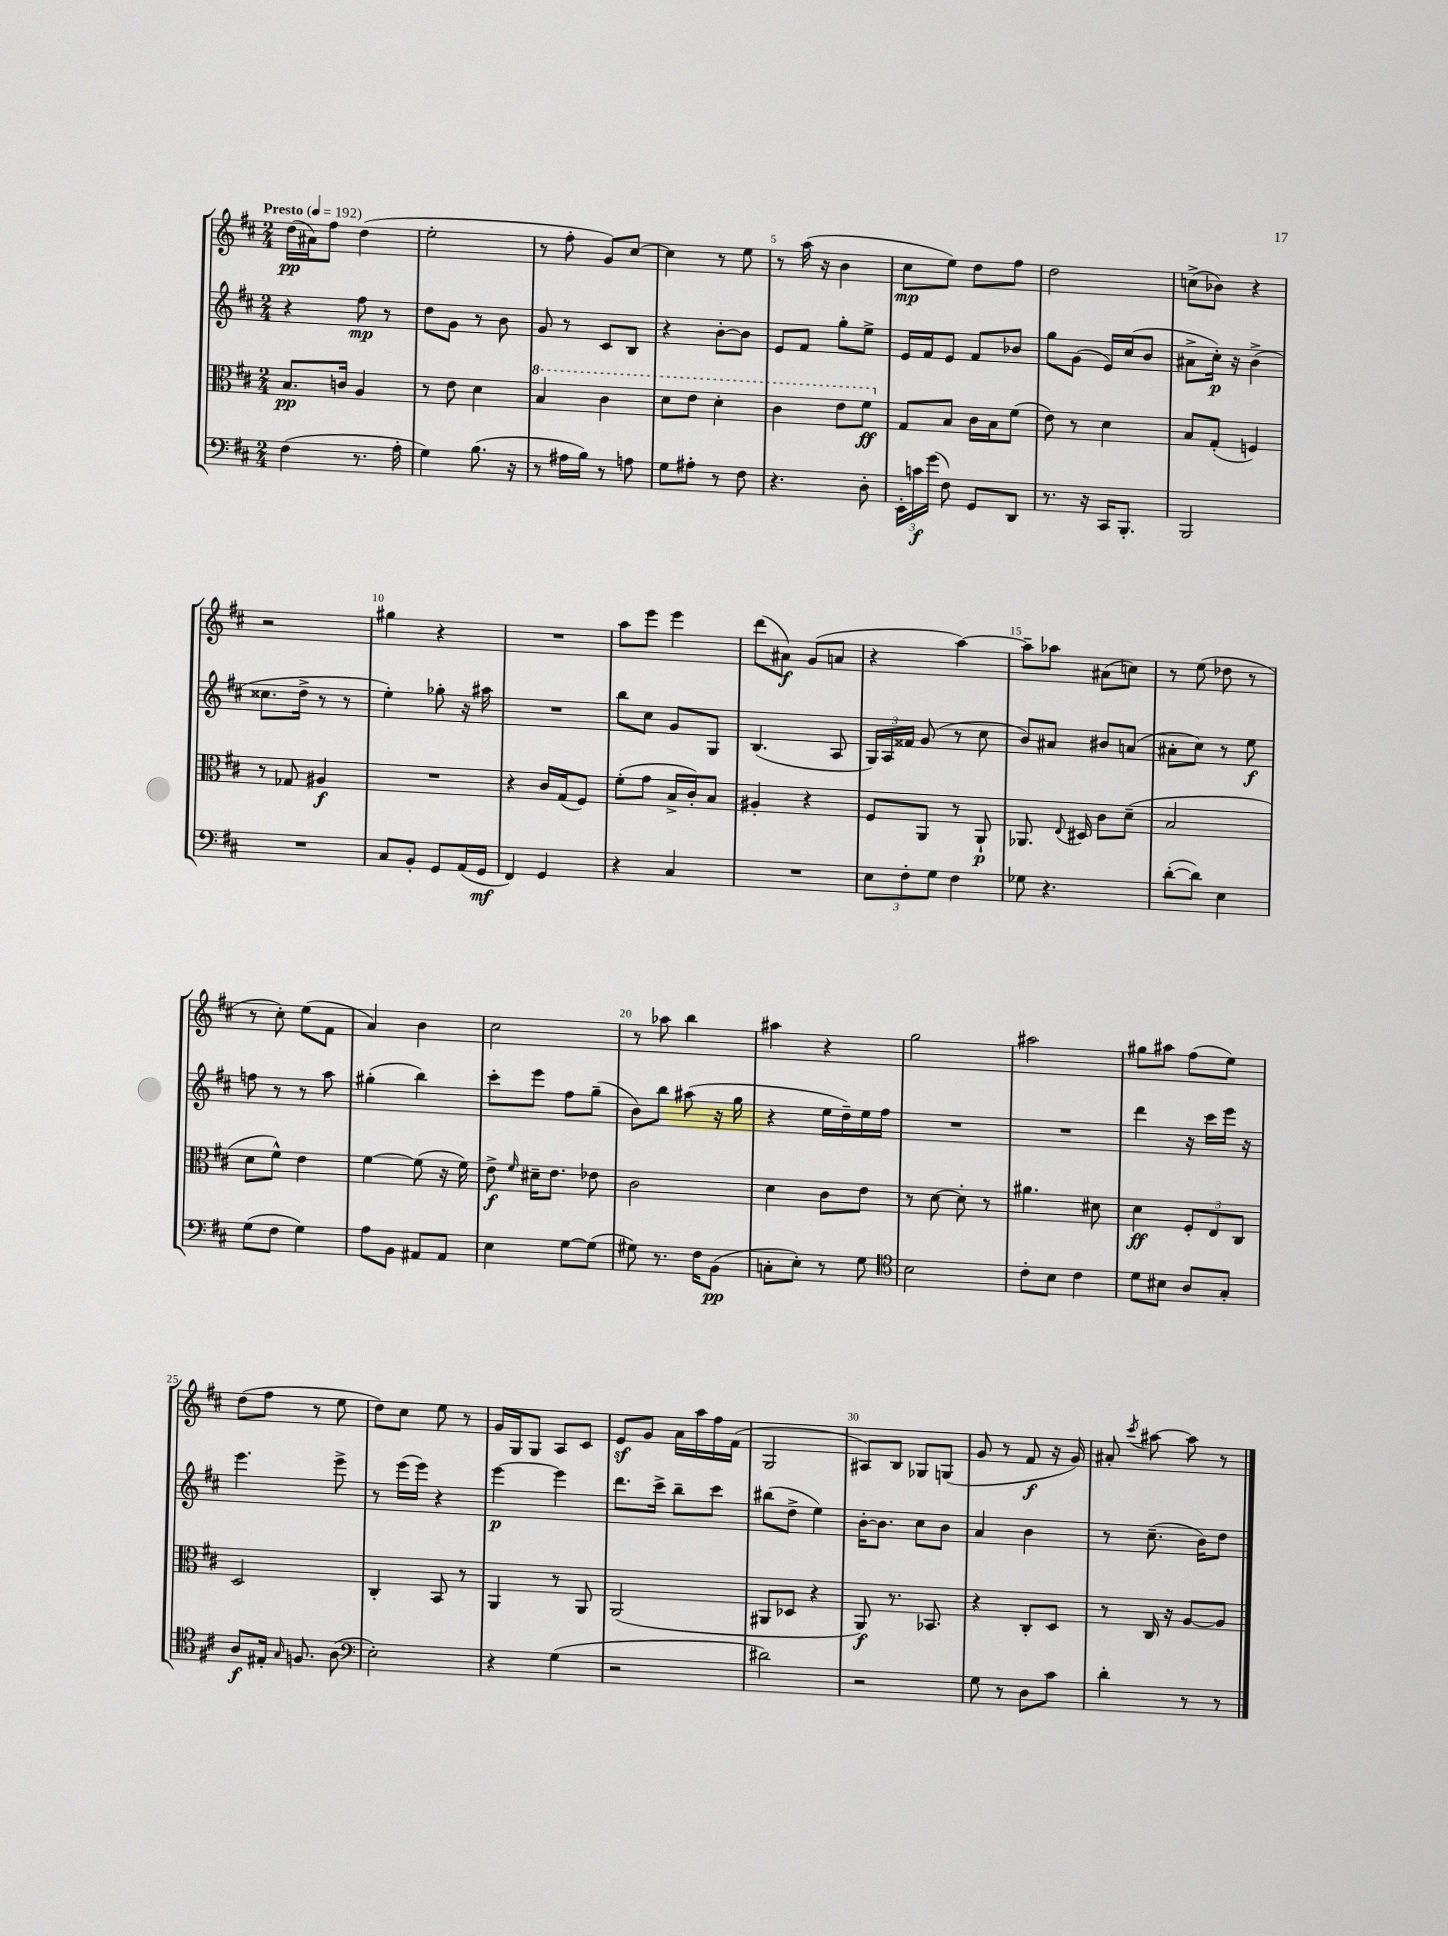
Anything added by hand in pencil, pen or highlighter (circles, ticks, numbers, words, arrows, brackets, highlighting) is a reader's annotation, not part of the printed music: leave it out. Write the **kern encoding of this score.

**kern	**dynam	**kern	**dynam	**kern	**dynam	**kern	**dynam
*part4	*part4	*part3	*part3	*part2	*part2	*part1	*part1
*staff4	*staff4	*staff3	*staff3	*staff2	*staff2	*staff1	*staff1
*clefF4	*	*clefC3	*	*clefG2	*	*clefG2	*
*k[f#c#]	*	*k[f#c#]	*	*k[f#c#]	*	*k[f#c#]	*
*M2/4	*	*M2/4	*	*M2/4	*	*M2/4	*
*MM192	*	*MM192	*	*MM192	*	*MM192	*
=1	=1	=1	=1	=1	=1	=1	=1
!	!	!	!	!	!	!LO:TX:a:B:t=Presto	!
(4F#\	.	8.B/L	pp	4r	.	(16dd\LL	pp
.	.	.	.	.	.	16a#X\J)	.
.	.	.	.	.	.	8ff#\J	.
.	.	16cn/Jk	.	.	.	.	.
8.r	.	4A/	.	8ff#\	mp	(4dd\	.
.	.	.	.	8r	.	.	.
16A'\	.	.	.	.	.	.	.
=2	=2	=2	=2	=2	=2	=2	=2
4G\)	.	8r	.	8dd\L	.	2ee'\	.
.	.	8e\	.	8g\J	.	.	.
(8.B\	.	4d\	.	8r	.	.	.
.	.	.	.	8b\	.	.	.
16r	.	.	.	.	.	.	.
=3	=3	=3	=3	=3	=3	=3	=3
*	*	*8va	*	*	*	*	*
8r	.	4b/	.	8g/	.	8r	.
16A#X\LL	.	.	.	8r	.	8ff#'\	.
16B\JJ)	.	.	.	.	.	.	.
8r	.	4cc#\	.	8c#/L	.	8g/L)	.
8An\	.	.	.	8B/J	.	[8cc#/J	.
=4	=4	=4	=4	=4	=4	=4	=4
8G\L	.	8dd\L	.	4r	.	4cc#\]	.
8A#X'\J	.	8ee\J	.	.	.	.	.
8r	.	4dd'\	.	[8b'\L	.	8r	.
8F#\	.	.	.	8b\J]	.	8ee\	.
=5	=5	=5	=5	=5	=5	=5	=5
4.r	.	4cc#\	.	8e/L	.	8r	.
.	.	.	.	8f#/J	.	(16aa\	.
.	.	.	.	.	.	16r	.
.	.	8ee\L	.	8gg'\L	.	4b\	.
8D'\	.	8ff#\J	ff	8ee^\J	.	.	.
=6	=6	=6	=6	=6	=6	=6	=6
*	*	*X8va	*	*	*	*	*
24EE'\LL	.	8G/L	.	16e/LL	.	8cc#\L	mp
24cn\	f	.	.	.	.	.	.
.	.	.	.	16f#/J	.	.	.
(24g\JJ	.	.	.	.	.	.	.
8F#\)	.	8B/J	.	8e/J	.	8ee\J)	.
8GG/L	.	16c#\LL	.	8f#/L	.	8dd\L	.
.	.	16B\J	.	.	.	.	.
8DD/J	.	(8f#\J	.	8b-X/J	.	8ff#\J	.
=7	=7	=7	=7	=7	=7	=7	=7
8.r	.	8e\)	.	8gg\L	.	2dd\	.
.	.	8r	.	(8g\J	.	.	.
16r	.	.	.	.	.	.	.
16CC#/KL	.	4d\	.	16e/LL)	.	.	.
8.BBB'/J	.	.	.	(16cc#/J	.	.	.
.	.	.	.	8b/J	.	.	.
=8	=8	=8	=8	=8	=8	=8	=8
2BBB/	.	8B/L	.	8a#X^\L	.	(8ccn^\L	.
.	.	(8G'/J	.	16cc#'\Jk)	p	8b-X\J)	.
.	.	.	.	16r	.	.	.
.	.	4Fn/)	.	(4b^\	.	4r	.
!!LO:LB:g=z
=9	=9	=9	=9	=9	=9	=9	=9
2r	.	8r	.	8.cc##X\L	.	2r	.
.	.	8G-X/	.	.	.	.	.
.	.	.	.	16dd^\Jk	.	.	.
.	.	4A#X/	f	8r	.	.	.
.	.	.	.	8r	.	.	.
=10	=10	=10	=10	=10	=10	=10	=10
8C#/L	.	2r	.	4ee'\)	.	4gg#X\	.
8BB'/J	.	.	.	.	.	.	.
8GG/L	.	.	.	8gg-X'\	.	4r	.
(16AA/L	.	.	.	16r	.	.	.
16GG/JJ	mf	.	.	16aa#X\	.	.	.
=11	=11	=11	=11	=11	=11	=11	=11
4FF#/)	.	4r	.	2r	.	2r	.
4GG/	.	16c#/LL	.	.	.	.	.
.	.	(16G/J	.	.	.	.	.
.	.	8F#/J)	.	.	.	.	.
=12	=12	=12	=12	=12	=12	=12	=12
4r	.	(8f#'\L	.	8bb\L	.	8aa\L	.
.	.	8g\J	.	8cc#\J	.	8eee\J	.
4C#/	.	16B^/LL	.	8g/L	.	4eee\	.
.	.	16c#'/J)	.	.	.	.	.
.	.	8B/J	.	8G/J	.	.	.
=13	=13	=13	=13	=13	=13	=13	=13
2r	.	4A#X'/	.	(4.B/	.	(8ddd\L	.
.	.	.	.	.	.	8a#X\J)	f
.	.	4r	.	.	.	(8g/L	.
.	.	.	.	8A/	.	8an/J	.
=14	=14	=14	=14	=14	=14	=14	=14
12E\L	.	8F#/L	.	24G/LL)	.	4r	.
.	.	.	.	24A/	.	.	.
12F#'\	.	.	.	24f##X/JJ	.	.	.
.	.	8AA/J	.	(8g/	.	.	.
12G\J	.	.	.	.	.	.	.
4F#\	.	8r	.	8r	.	[4aa\)	.
.	.	8AA`/	p	8cc#\	.	.	.
=15	=15	=15	=15	=15	=15	=15	=15
8G-X\	.	8.AA-X/	.	8b/L)	.	8aa~\L]	.
4.r	.	.	.	8a#X/J	.	8aa-X\J	.
.	.	8qqE/	.	.	.	.	.
.	.	16D#X/	.	.	.	.	.
.	.	8c#\L	.	8b#X/L	.	(8a#X\L	.
.	.	(8d~\J	.	(8an/J	.	8ccn\J)	.
=16	=16	=16	=16	=16	=16	=16	=16
([8d'\L	.	2B/	.	8a#X'\L	.	8r	.
8d\J])	.	.	.	8cc#\J)	.	(8ee\	.
4E\	.	.	.	8r	.	8dd-X\	.
.	.	.	.	8ee\	f	8r	.
!!LO:LB:g=z
=17	=17	=17	=17	=17	=17	=17	=17
(8G\L	.	8d\L	.	8ffn\	.	8r	.
8F#\J	.	8f#^^\J)	.	8r	.	8cc#'\)	.
4G\)	.	4e\	.	8r	.	(8ee\L	.
.	.	.	.	8aa\	.	8f#\J	.
=18	=18	=18	=18	=18	=18	=18	=18
8A\L	.	[4f#\	.	(4gg#X'\	.	4a/)	.
8BB\J	.	.	.	.	.	.	.
8AA#X/L	.	(8f#\]	.	4bb\)	.	4b\	.
8AA#/J	.	16r	.	.	.	.	.
.	.	16f#\)	.	.	.	.	.
=19	=19	=19	=19	=19	=19	=19	=19
4E\	.	8e^\	f	8ccc#'\L	.	2cc#\	.
.	.	16qqf#/	.	.	.	.	.
.	.	16d#X~\KL	.	8eee\J	.	.	.
.	.	8.e\J	.	.	.	.	.
[8G\L	.	.	.	8ff#\L	.	.	.
(8G\J]	.	8e-X\	.	(8gg~\J	.	.	.
=20	=20	=20	=20	=20	=20	=20	=20
8G#X\)	.	2c#\	.	8b\L)	.	8r	.
8.r	.	.	.	8bb\J	.	8aa-X\	.
.	.	.	.	(8aa#X\	.	4bb\	.
16F#\KL	.	.	.	.	.	.	.
(8BB\J	pp	.	.	16r	.	.	.
.	.	.	.	16gg\	.	.	.
=21	=21	=21	=21	=21	=21	=21	=21
8Cn'\L	.	4d\	.	4r	.	4aa#X\	.
8E'\J)	.	.	.	.	.	.	.
8r	.	8c#\L	.	16ee\LL	.	4r	.
.	.	.	.	16dd~\)	.	.	.
8G\	.	8e\J	.	16ee\	.	.	.
.	.	.	.	16ff#\JJ	.	.	.
=22	=22	=22	=22	=22	=22	=22	=22
*clefC4	*	*	*	*	*	*	*
2B\	.	8r	.	2r	.	2gg\	.
.	.	[8d\	.	.	.	.	.
.	.	8d'\]	.	.	.	.	.
.	.	8r	.	.	.	.	.
=23	=23	=23	=23	=23	=23	=23	=23
8c#'\L	.	4.a#X\	.	2r	.	2aa#X\	.
8B\J	.	.	.	.	.	.	.
4c#\	.	.	.	.	.	.	.
.	.	8d#X\	.	.	.	.	.
=24	=24	=24	=24	=24	=24	=24	=24
8d\L	.	4d\	ff	4ddd\	.	8gg#X\L	.
8B#X\J	.	.	.	.	.	8aa#X\J	.
8A/L	.	12F#'/L	.	16r	.	(8ff#\L	.
.	.	.	.	16ccc#\LL	.	.	.
.	.	12E/	.	.	.	.	.
8G'/J	.	.	.	16eee\JJ	.	8ee\J)	.
.	.	12C#/J	.	.	.	.	.
.	.	.	.	16r	.	.	.
!!LO:LB:g=z
=25	=25	=25	=25	=25	=25	=25	=25
8A/L	f	2D/	.	4.eee\	.	(8dd\L	.
16E#X'/Jk	.	.	.	.	.	8ff#\J	.
16qqG/	.	.	.	.	.	.	.
8.Fn/	.	.	.	.	.	.	.
.	.	.	.	.	.	8r	.
(8A\	.	.	.	8eee^\	.	8ee\	.
=26	=26	=26	=26	=26	=26	=26	=26
*clefF4	*	*	*	*	*	*	*
2E'\)	.	4C#'/	.	8r	.	8dd\L)	.
.	.	.	.	(16eee\LL	.	8cc#\J	.
.	.	.	.	16eee\JJ)	.	.	.
.	.	8BB/	.	4r	.	8ee\	.
.	.	8r	.	.	.	8r	.
=27	=27	=27	=27	=27	=27	=27	=27
4r	.	4AA/	.	[4eee\	p	16g/LL	.
.	.	.	.	.	.	16G/J	.
.	.	.	.	.	.	8G/J	.
(4G\	.	8r	.	4eee\]	.	8A/L	.
.	.	8AA/	.	.	.	8c#/J	.
=28	=28	=28	=28	=28	=28	=28	=28
2r	.	(2AA/	.	8.ddd\L	.	8ez/L	.
.	.	.	.	.	.	8g/J	.
.	.	.	.	16ccc#^\Jk	.	.	.
.	.	.	.	8bb~\L	.	16a\LL	.
.	.	.	.	.	.	16aa\	.
.	.	.	.	8ccc#\J	.	16ff#\	.
.	.	.	.	.	.	(16f#\JJ	.
=29	=29	=29	=29	=29	=29	=29	=29
2d#X\)	.	8AA#X/L	.	(8bb#X\L	.	2G/	.
.	.	8D-X/J	.	8dd^\J	.	.	.
.	.	4r	.	4ee\)	.	.	.
=30	=30	=30	=30	=30	=30	=30	=30
2r	.	8AA/)	f	[16b'\KL	.	8A#X/L)	.
.	.	.	.	8.b\J]	.	.	.
.	.	8.r	.	.	.	8B/J	.
.	.	.	.	8cc#\L	.	8G-X/L	.
.	.	8.BB-X/	.	.	.	.	.
.	.	.	.	8b\J	.	(8Gn/J	.
=31	=31	=31	=31	=31	=31	=31	=31
8G\	.	4r	.	4a/	.	8g/	.
8r	.	.	.	.	.	8r	.
8D\L	.	8C#'/L	.	4b\	.	8f#/	f
8c#\J	.	8D/J	.	.	.	16r	.
.	.	.	.	.	.	16g/)	.
=32	=32	=32	=32	=32	=32	=32	=32
4d'\	.	8r	.	8r	.	8a#X'/	.
.	.	.	.	.	.	8qccc#/	.
.	.	16C#/	.	(8.cc#~\	.	[8aa#X\	.
.	.	16r	.	.	.	.	.
8r	.	[8A/L	.	.	.	8aa#\]	.
.	.	.	.	16b\KL)	.	.	.
8r	.	8A/J]	.	8dd\J	.	8r	.
==	==	==	==	==	==	==	==
*-	*-	*-	*-	*-	*-	*-	*-
